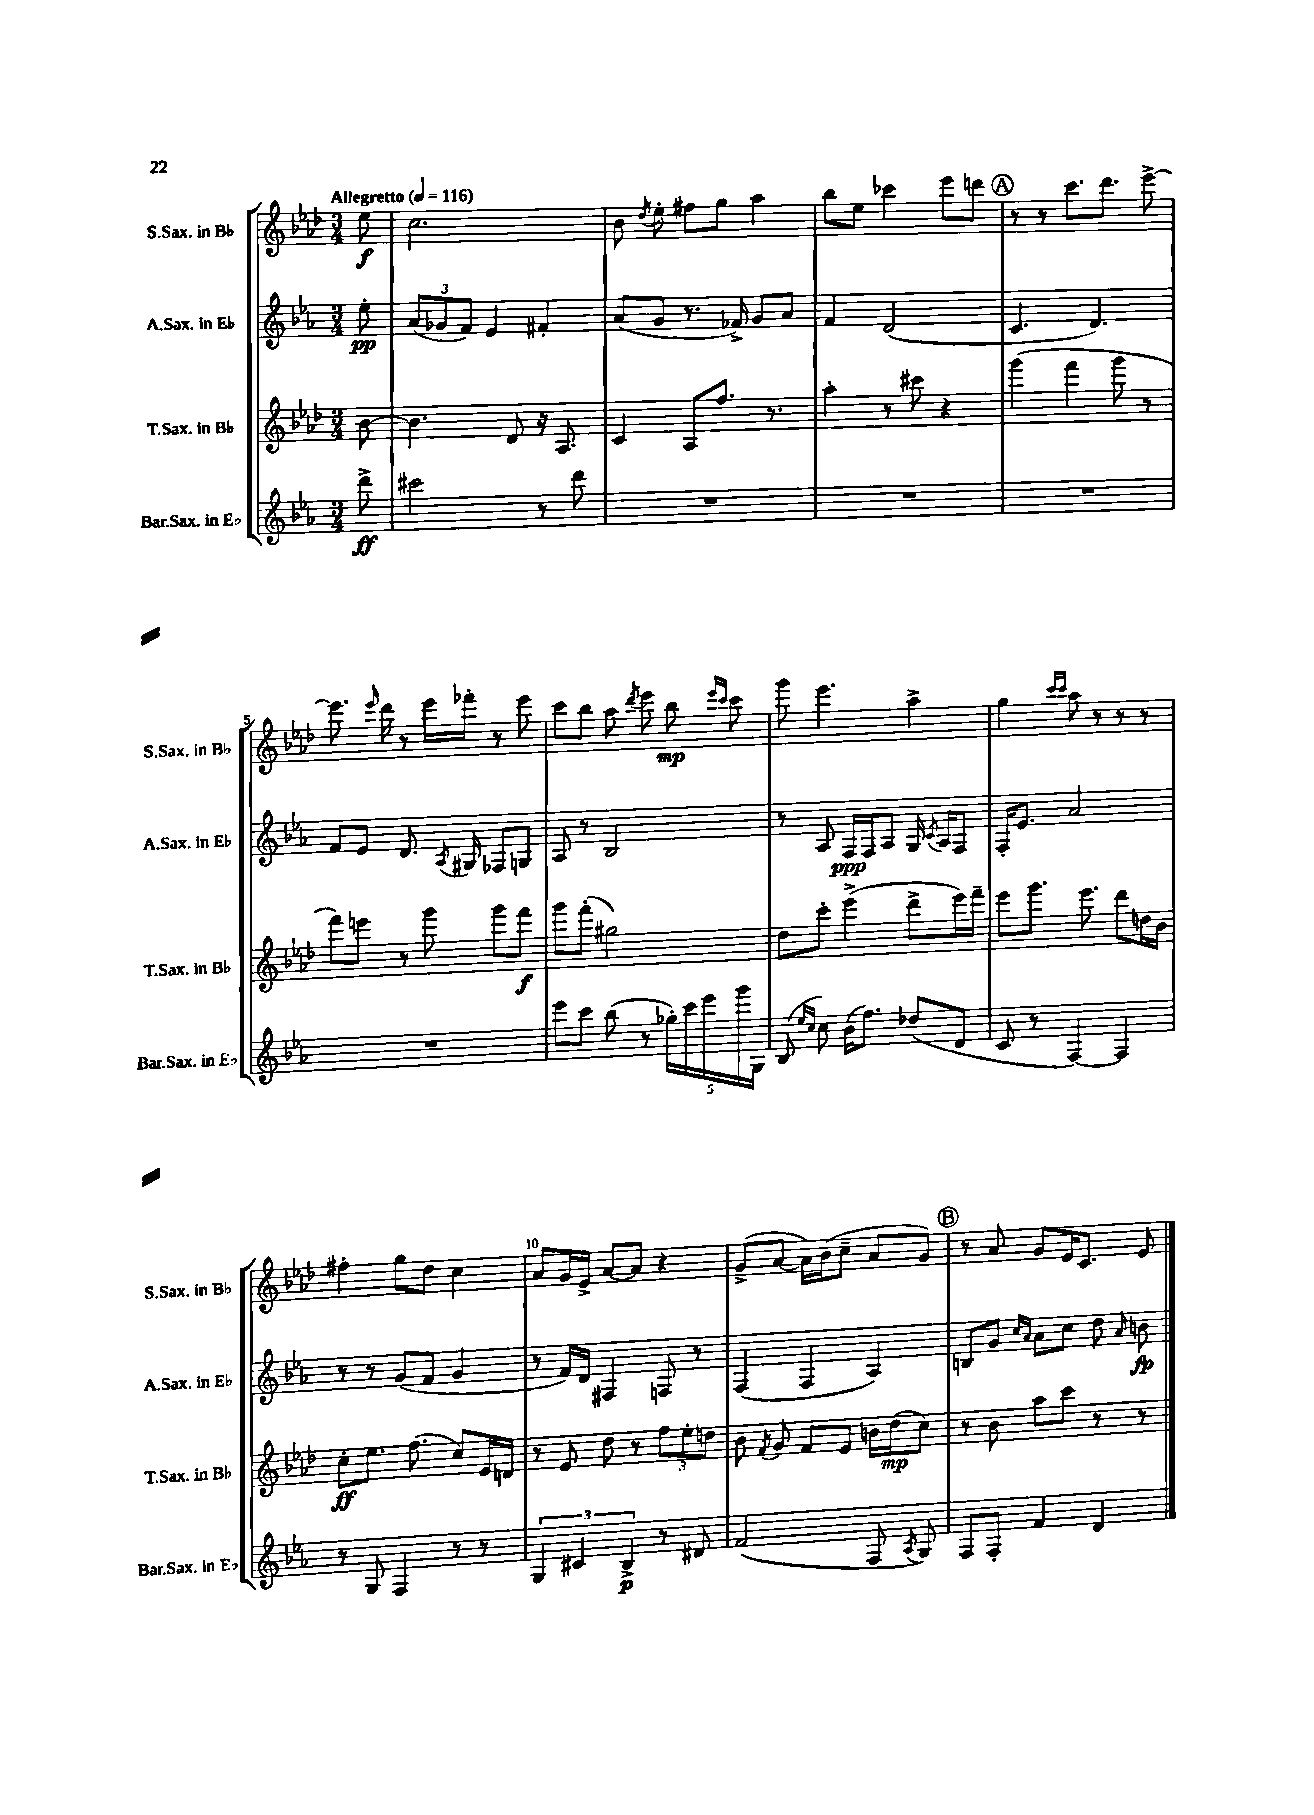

**kern	**dynam	**kern	**dynam	**kern	**dynam	**kern	**dynam
*part4	*part4	*part3	*part3	*part2	*part2	*part1	*part1
*staff4	*staff4	*staff3	*staff3	*staff2	*staff2	*staff1	*staff1
*I"Bar.Sax. in E♭	*	*I"T.Sax. in B♭	*	*I"A.Sax. in E♭	*	*I"S.Sax. in B♭	*
*I'Bar.Sax. in E♭	*	*I'T.Sax. in B♭	*	*I'A.Sax. in E♭	*	*I'S.Sax. in B♭	*
*clefG2	*	*clefG2	*	*clefG2	*	*clefG2	*
*k[b-e-a-]	*	*k[b-e-a-d-]	*	*k[b-e-a-]	*	*k[b-e-a-d-]	*
*M3/4	*	*M3/4	*	*M3/4	*	*M3/4	*
*MM116	*	*MM116	*	*MM116	*	*MM116	*
=	=	=	=	=	=	=	=
!	!	!	!	!	!	!LO:TX:a:B:t=Allegretto	!
8ddd^\	ff	[8b-\	.	8ee-'\	pp	8ee-\	f
=1	=1	=1	=1	=1	=1	=1	=1
2ccc#X\	.	4.b-\]	.	(12a-/L	.	2.cc\	.
.	.	.	.	12g-X/	.	.	.
.	.	.	.	12f/J)	.	.	.
.	.	.	.	4e-/	.	.	.
.	.	8d-/	.	.	.	.	.
8r	.	16r	.	4f#X'/	.	.	.
.	.	8.A-/	.	.	.	.	.
8ddd\	.	.	.	.	.	.	.
=2	=2	=2	=2	=2	=2	=2	=2
2.r	.	4c/	.	(8a-/L	.	8b-\	.
.	.	.	.	.	.	8qdd-/	.
.	.	.	.	8g/J	.	8ee-'\	.
.	.	8A-/L	.	8.r	.	8ff#X\L	.
.	.	8.ff/J	.	.	.	8gg\J	.
.	.	.	.	16f-X^/)	.	.	.
.	.	.	.	8g/L	.	4aa-\	.
.	.	8.r	.	.	.	.	.
.	.	.	.	8a-/J	.	.	.
=3	=3	=3	=3	=3	=3	=3	=3
2.r	.	4aa-'\	.	4f/	.	8bb-\L	.
.	.	.	.	.	.	8ee-\J	.
.	.	8r	.	(2d/	.	4ccc-X\	.
.	.	8ccc#X\	.	.	.	.	.
.	.	4r	.	.	.	8eee-\L	.
.	.	.	.	.	.	8dddn\J	.
!!LO:REH:place=s1:t=A
=4	=4	=4	=4	=4	=4	=4	=4
2.r	.	(4ggg\	.	4.c/	.	8r	.
.	.	.	.	.	.	8r	.
.	.	4fff\	.	.	.	8.ccc\L	.
.	.	.	.	4.d/)	.	.	.
.	.	.	.	.	.	8.ddd-\J	.
.	.	8ggg\	.	.	.	.	.
.	.	8r	.	.	.	[8eee-^\	.
!!LO:LB:g=z
=5	=5	=5	=5	=5	=5	=5	=5
2.r	.	8fff\L)	.	8f/L	.	8.eee-\]	.
.	.	8eeen\J	.	8e-/J	.	.	.
.	.	.	.	.	.	16qqeee-/	.
.	.	.	.	.	.	16ddd-\	.
.	.	8r	.	8.d/	.	8r	.
.	.	8ggg\	.	.	.	16eee-\LL	.
.	.	.	.	8qA-/	.	.	.
.	.	.	.	16G#X/	.	16fff-X'\JJ	.
.	.	8ggg\L	.	8F-X/L	.	8r	.
.	.	8fff\J	f	8Gn/J	.	8eee-\	.
=6	=6	=6	=6	=6	=6	=6	=6
8eee-\L	.	8ggg\L	.	8A-/	.	8ccc\L	.
8ccc\J	.	(8fff'\J	.	8r	.	8bb-\J	.
(8bb-\	.	2gg#X\)	.	2B-/	.	8aa-\	.
.	.	.	.	.	.	8qddd-/	.
8r	.	.	.	.	.	8eee-\	.
20gg-X'\LL)	.	.	.	.	.	8bb-\	mp
20ccc\	.	.	.	.	.	.	.
20eee-\	.	.	.	.	.	.	.
.	.	.	.	.	.	16qqeee-/LL	.
.	.	.	.	.	.	16qqccc/JJ	.
.	.	.	.	.	.	8ccc\	.
20ggg\	.	.	.	.	.	.	.
20G\JJ	.	.	.	.	.	.	.
=7	=7	=7	=7	=7	=7	=7	=7
(8B-/	.	8dd-\L	.	8r	.	8ggg\	.
16qqee-/LL	.	.	.	.	.	.	.
16qqcc/JJ	.	.	.	.	.	.	.
8cc\)	.	8ccc'\J	.	8A-/	.	4.eee-\	.
(16b-\KL	.	(4eee-^\	.	16F/LL	ppp	.	.
8.ff\J)	.	.	.	16F/J	.	.	.
.	.	.	.	8A-/J	.	.	.
(8dd-X/L	.	8ddd-^\L	.	16G/	.	4aa-^\	.
.	.	.	.	8qc/	.	.	.
.	.	.	.	16A-/KL	.	.	.
8d/J	.	16eee-\L)	.	8F/J	.	.	.
.	.	16fff~\JJ	.	.	.	.	.
=8	=8	=8	=8	=8	=8	=8	=8
8c/	.	8eee-\L	.	16F'/KL	.	4gg\	.
.	.	.	.	8.e-/J	.	.	.
8r	.	8.ggg\J	.	.	.	.	.
.	.	.	.	.	.	16qqccc/LL	.
.	.	.	.	.	.	16qqccc/JJ	.
[4F/)	.	.	.	2a-/	.	8aa-\	.
.	.	8.eee-\	.	.	.	.	.
.	.	.	.	.	.	8r	.
4F/]	.	8ddd-\L	.	.	.	8r	.
.	.	16ddn\L	.	.	.	8r	.
.	.	16b-\JJ	.	.	.	.	.
!!LO:LB:g=z
=9	=9	=9	=9	=9	=9	=9	=9
8r	.	8cc'\L	ff	8r	.	4ff#X'\	.
8G/	.	8.ee-\J	.	8r	.	.	.
4F/	.	.	.	(8g/L	.	8gg\L	.
.	.	(8.ff\	.	.	.	.	.
.	.	.	.	8f/J	.	8dd-\J	.
8r	.	8cc/L)	.	4g/	.	4cc\	.
8r	.	16e-/L	.	.	.	.	.
.	.	16dn/JJ	.	.	.	.	.
=10	=10	=10	=10	=10	=10	=10	=10
6G/	.	8r	.	8r	.	8a-/L	.
.	.	8e-/	.	16f/LL)	.	16g/L	.
6c#X/	.	.	.	.	.	.	.
.	.	.	.	16d/JJ	.	16e-^/JJ	.
.	.	8dd-\	.	4F#X/	.	[8a-/L	.
6B-^/	p	.	.	.	.	.	.
.	.	8r	.	.	.	8a-/J]	.
8r	.	12ff\L	.	8Fn/	.	4r	.
.	.	12ee-'\	.	.	.	.	.
8d#X/	.	.	.	8r	.	.	.
.	.	12ddn\J	.	.	.	.	.
=11	=11	=11	=11	=11	=11	=11	=11
(2f/	.	8b-\	.	(4F/	.	(8g^/L	.
.	.	8qf/	.	.	.	.	.
.	.	8g/	.	.	.	[8a-/J	.
.	.	8f/L	.	4F/	.	16a-\LL])	.
.	.	.	.	.	.	(16b-\J	.
.	.	8e-/J	.	.	.	8cc~\J	.
8F/	.	16bn\LL	.	4A-/)	.	8a-/L	.
.	.	(16dd-\J	mp	.	.	.	.
8qA-/	.	.	.	.	.	.	.
8G/)	.	8cc\J)	.	.	.	8g/J)	.
!!LO:REH:place=s1:t=B
=12	=12	=12	=12	=12	=12	=12	=12
8F/L	.	8r	.	8Bn/L	.	8r	.
8F'/J	.	8b-\	.	8g/J	.	8a-/	.
.	.	.	.	16qqcc/LL	.	.	.
.	.	.	.	16qqa-/JJ	.	.	.
4f/	.	8aa-\L	.	8a-\L	.	8g/L	.
.	.	8ccc\J	.	8cc\J	.	16e-/K	.
.	.	.	.	.	.	8.c/J	.
4d/	.	8r	.	8dd\	.	.	.
.	.	.	.	16qqa-/	.	.	.
.	.	8r	.	8bn\	fp	8e-/	.
==	==	==	==	==	==	==	==
*-	*-	*-	*-	*-	*-	*-	*-
